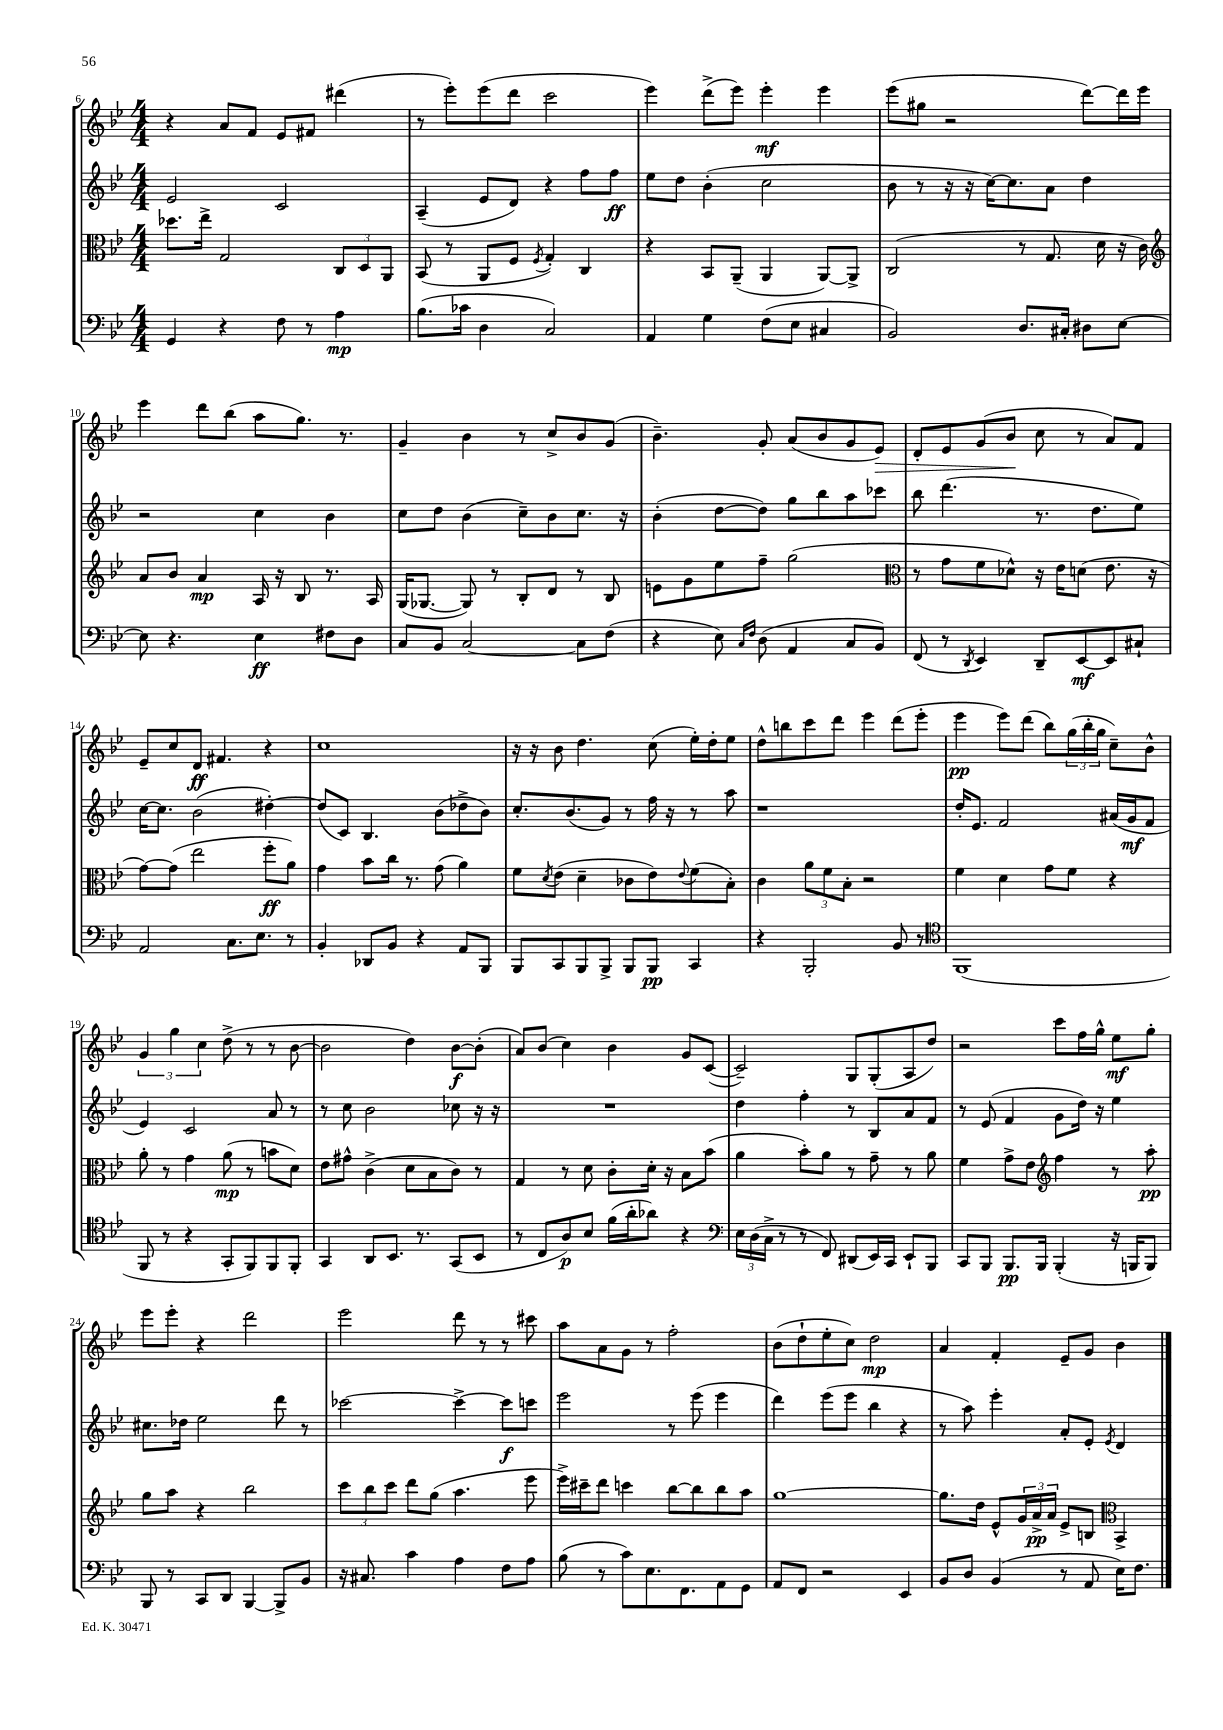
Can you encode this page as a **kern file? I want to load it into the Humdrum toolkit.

**kern	**kern	**kern	**kern
*staff4	*staff3	*staff2	*staff1
*clefF4	*clefC3	*clefG2	*clefG2
*k[b-e-]	*k[b-e-]	*k[b-e-]	*k[b-e-]
*M4/4	*M4/4	*M4/4	*M4/4
4GG	8.dd-	2e-	4r
.	16ee-^	.	.
4r	2G	.	8a
.	.	.	8f
8F	.	2c	8e-
8r	.	.	8f#
4A	12C	.	(4ddd#
.	12D	.	.
.	12AA	.	.
=	=	=	=
(8.B-	(8BB-	(4A~	8r
.	8r	.	8eee-')
16c-	.	.	.
4D	8AA	8e-	(8eee-
.	8F	8d)	8ddd
.	8qF	.	.
2C)	4G')	4r	2ccc
.	4C	8ff	.
.	.	8ff	.
=	=	=	=
4AA	4r	8ee-	4eee-)
.	.	8dd	.
4G	8BB-	(4b-'	(8ddd^
.	(8AA~	.	8eee-)
(8F	4AA	2cc	4eee-'
8E-	.	.	.
4C#	[8AA)	.	4eee-
.	8AA^]	.	.
=	=	=	=
2BB-)	(2C	8b-	(8eee-
.	.	8r	8gg#
.	.	16r	2r
.	.	16r	.
.	.	[16cc)	.
.	.	8.cc]	.
8.D	8r	.	.
.	8.G	8a	.
16C#'	.	.	.
8D#	.	4dd	[8ddd)
.	16d	.	.
[8E-	16r	.	16ddd]
.	16c)	.	16eee-
=	=	=	=
*	*clefG2	*	*
8E-]	8a	2r	4eee-
4.r	8b-	.	.
.	4a	.	8ddd
.	.	.	(8bb-
4E-	16A	4cc	8aa
.	16r	.	.
.	8B-	.	8.gg)
8F#	8.r	4b-	.
.	.	.	8.r
8D	.	.	.
.	16A	.	.
=	=	=	=
8C	(16G	8cc	4g~
.	[8.G-	.	.
8BB-	.	8dd	.
[2C	8G-])	(4b-	4b-
.	8r	.	.
.	8B-'	8cc~)	8r
.	8d	8b-	8cc^
8C]	8r	8.cc	8b-
(8F	8B-	.	(8g
.	.	16r	.
=	=	=	=
4r	8e	(4b-'	4.b-~)
.	8g	.	.
8E-)	8ee-	[8dd	.
16qqC	.	.	.
16qqF	.	.	.
(8D	8ff~	8dd])	8g'
4AA	(2gg	8gg	(8a
.	.	8bb-	8b-
8C	.	8aa	8g
8BB-)	.	8ccc-	8e-)
=	=	=	=
*	*clefC3	*	*
(8FF	8r	8bb-	8d'
8r	8g	(4.ddd	8e-
8qDD	.	.	.
4EE-)	8f	.	(8g
.	8d-^^)	.	8b-
8DD~	16r	8.r	8cc
.	16e-	.	.
[8EE-	(8d	.	8r
.	.	8.dd	.
8EE-]	8.e-	.	8a)
8C#`	.	8ee-)	8f
.	16r	.	.
=	=	=	=
2AA	[8g)	[16cc	8e-~
.	.	8.cc]	.
.	(8g]	.	8cc
.	2ee-	(2b-	8d
.	.	.	4.f#
8.C	.	.	.
8.E-	.	.	.
.	8ff'	[4dd#')	4r
8r	8a)	.	.
=	=	=	=
4BB-'	4g	(8dd#]	1cc
.	.	8c)	.
8DD-	8b-	4.B-	.
8BB-	16cc	.	.
.	8.r	.	.
4r	.	.	.
.	(8g	(8b-	.
8AA	4a)	8dd-^	.
8BBB-	.	8b-)	.
=	=	=	=
8BBB-	8f	8.cc'	16r
.	.	.	16r
.	8qd	.	.
8CC	(8e-	.	8b-
.	.	(8.b-	.
8BBB-	4d~	.	4.dd
8BBB-^	.	8g)	.
8BBB-	8c-	8r	.
8BBB-	8e-)	16ff	(8cc
.	.	16r	.
.	8qqe-	.	.
4CC	(8f	8r	16ee-')
.	.	.	16dd'
.	8B-')	8aa	8ee-
=	=	=	=
4r	4c	1r	8dd^^
.	.	.	8bb
2BBB-'	12a	.	8ccc
.	12f	.	.
.	.	.	8ddd
.	12B-'	.	.
.	2r	.	4eee-
8BB-	.	.	(8ddd
8r	.	.	8eee-'
=	=	=	=
*clefC4	*	*	*
(1FF	4f	16dd'	4eee-
.	.	8.e-	.
.	4d	2f	8eee-)
.	.	.	(8ddd
.	8g	.	8bb-)
.	8f	.	(24gg
.	.	.	24bb-'
.	.	.	24gg
.	4r	(16a#	8cc~)
.	.	16g	.
.	.	8f	8b-^^
=	=	=	=
8FF	8a'	4e-)	6g
8r	8r	.	.
.	.	.	6gg
4r	4g	2c	.
.	.	.	6cc
8GG'	(8a	.	(8dd^
8FF)	8r	.	8r
8FF	8b	8a	8r
8FF'	8d)	8r	[8b-
=	=	=	=
4GG	8e-	8r	2b-]
.	8g#^^	8cc	.
8AA	(4c^	2b-	.
8.BB-	.	.	.
.	8d	.	4dd)
8.r	.	.	.
.	8B-	.	.
(8GG	8c)	8cc-	[8b-
8BB-	8r	16r	(8b-']
.	.	16r	.
=	=	=	=
8r	4G	1r	8a)
8C	.	.	(8b-
8A)	8r	.	4cc)
8B-	8d	.	.
(16f	8c'	.	4b-
16a'	.	.	.
8a-)	16d'	.	.
.	16r	.	.
4r	8B-	.	8g
.	(8b-	.	([8c
=	=	=	=
*clefF4	*	*	*
24E-	4a	4dd	2c~])
(24D	.	.	.
24C^	.	.	.
8r	.	.	.
8r	8b-')	4ff'	.
8FF)	8a	.	.
(8DD#	8r	8r	8G
16EE-)	8g~	8B-	(8G'
16CC	.	.	.
8EE-`	8r	8a	8A
8BBB-	8a	8f	8dd)
=	=	=	=
8CC	4f	8r	2r
8BBB-	.	(8e-	.
8.BBB-	8g^	4f	.
.	8e-	.	.
16BBB-	.	.	.
*	*clefG2	*	*
(4BBB-'	4ff	8g	8ccc
.	.	16dd)	16ff
.	.	16r	16gg^^
16r	8r	4ee-	8ee-
16BBB	.	.	.
8BBB)	8aa'	.	8gg'
=	=	=	=
8BBB-	8gg	8.cc#	8eee-
8r	8aa	.	8eee-'
.	.	16dd-	.
8CC	4r	2ee-	4r
8DD	.	.	.
[4BBB-	2bb-	.	2ddd
8BBB-^]	.	8ddd	.
8BB-	.	8r	.
=	=	=	=
16r	12ccc	[2ccc-	2eee-
8.C#	.	.	.
.	12bb-	.	.
.	12ccc	.	.
4c	8ddd	.	.
.	(8gg	.	.
4A	4.aa	4ccc-^_	8ddd
.	.	.	8r
8F	.	8ccc-]	8r
8A	8eee-	8ccc	8ccc#
=	=	=	=
(8B-	16eee-^)	2eee-	8aa
.	16ccc#~	.	.
8r	8ddd	.	8a
8c)	4ccc	.	8g
8.E-	.	.	8r
.	[8bb-	8r	2ff'
8.FF	.	.	.
.	8bb-]	(8eee-	.
8AA	8bb-	4eee-	.
8GG	8aa	.	.
=	=	=	=
8AA	[1gg	4ddd)	(8b-
8FF	.	.	8dd`
2r	.	(8eee-	8ee-'
.	.	8eee-	8cc)
.	.	4bb-	2dd
4EE-	.	4r	.
=	=	=	=
8BB-	8.gg]	8r	4a
8D	.	8aa)	.
.	16dd	.	.
(4BB-	8e-^^	4eee-'	4f'
.	24g	.	.
.	24a^	.	.
.	24a	.	.
8r	8e-^	8a'	8e-~
8AA	8B	8e-'	8g
*	*clefC3	*	*
.	.	8qe-	.
16E-)	4BB-^	4d	4b-
8.F	.	.	.
==	==	==	==
*-	*-	*-	*-
